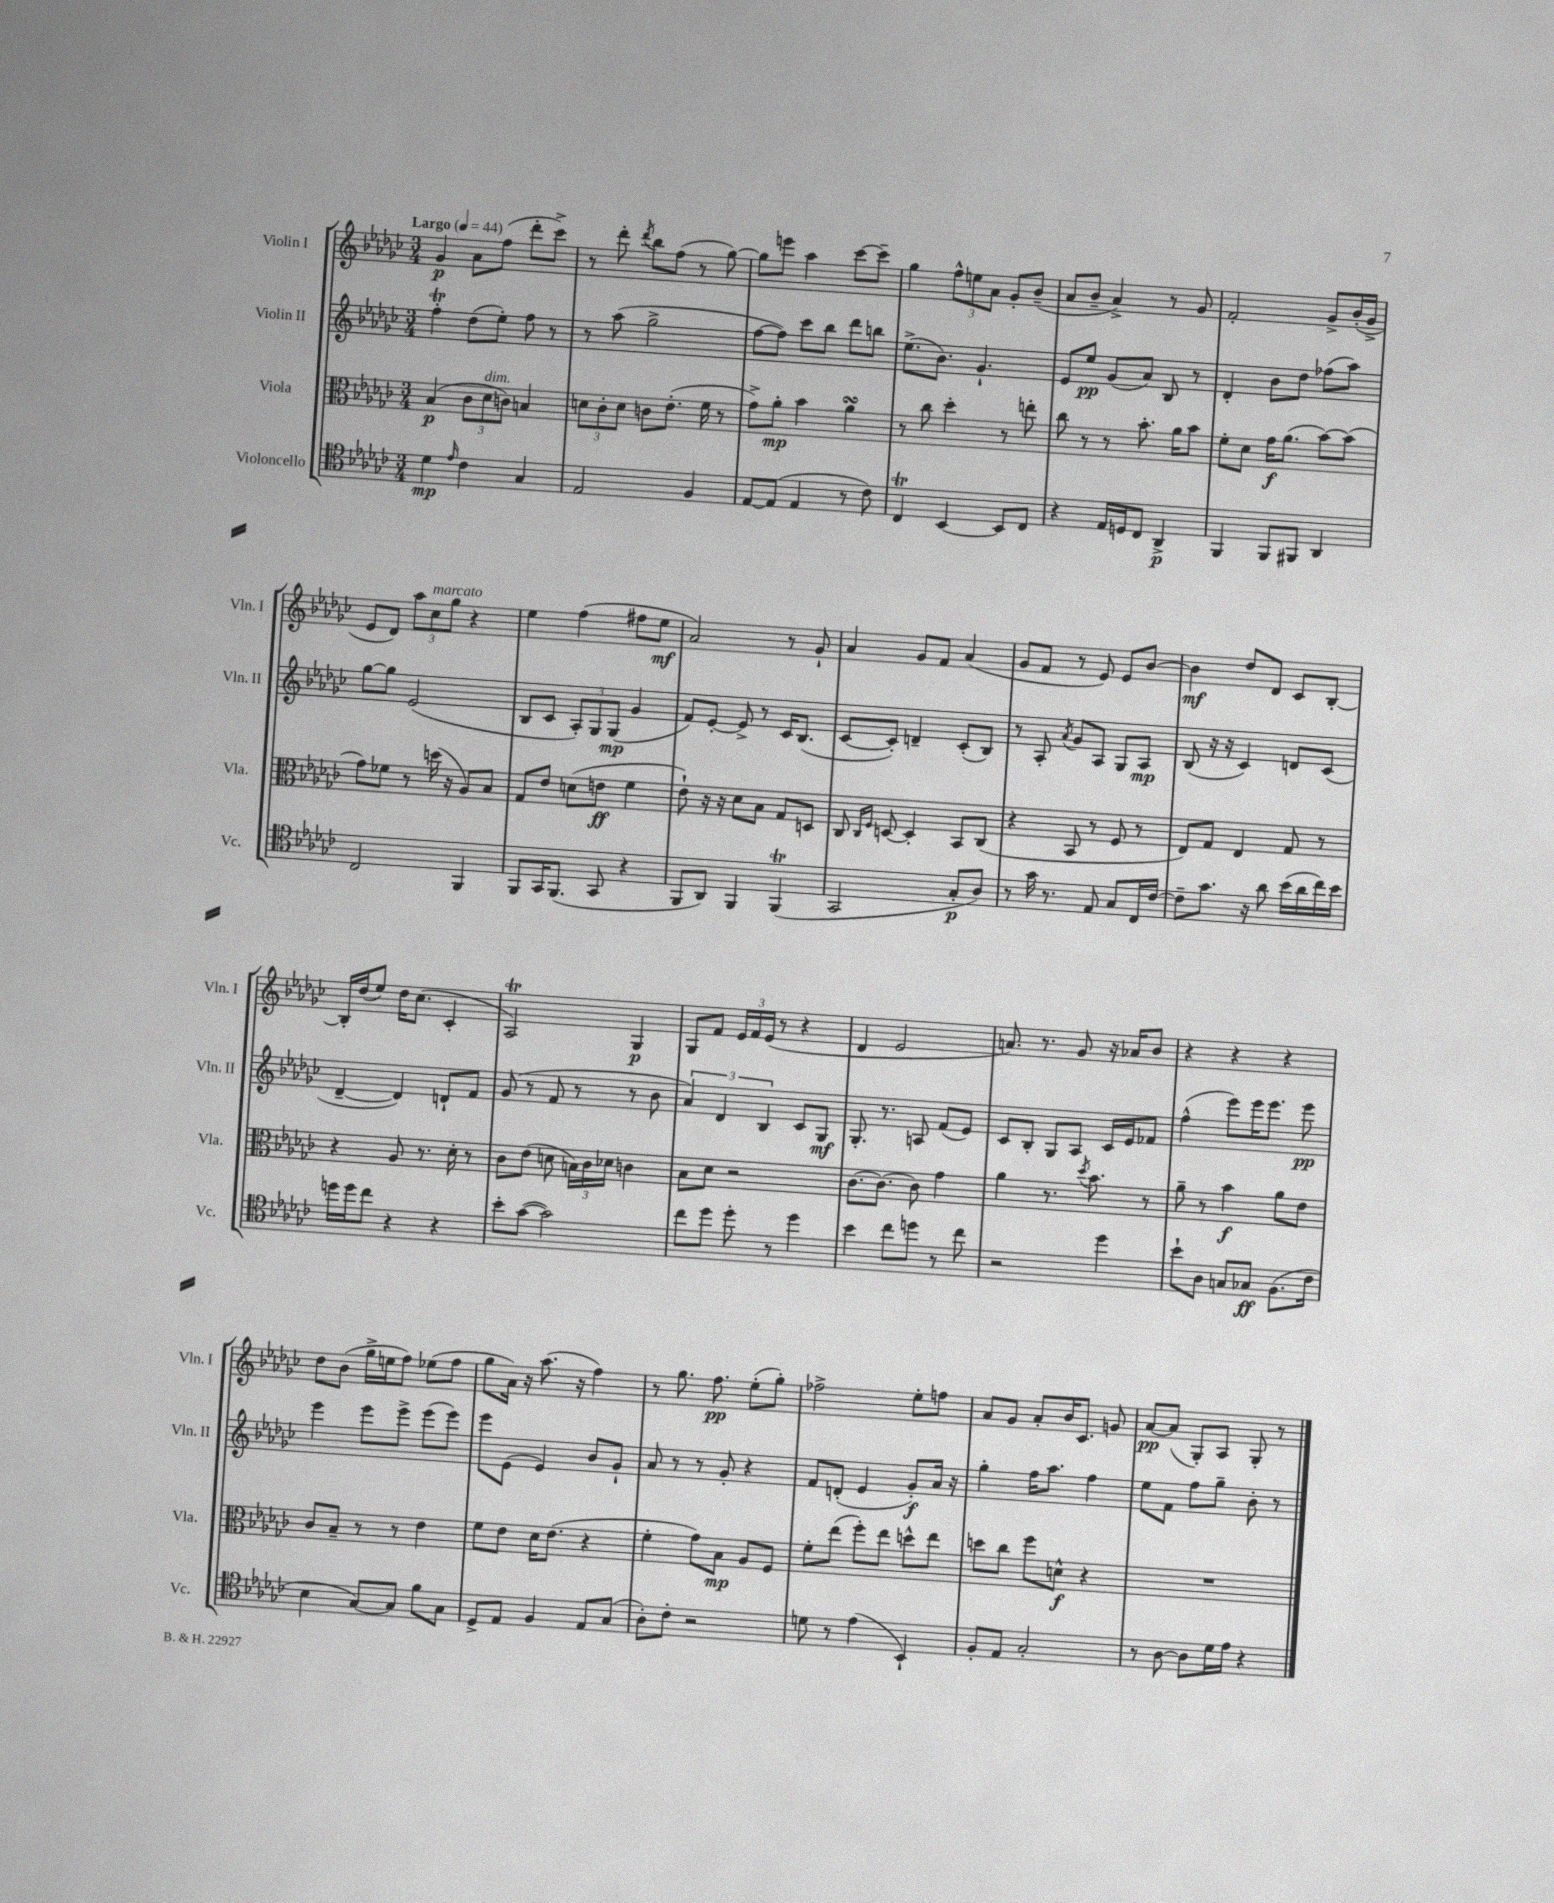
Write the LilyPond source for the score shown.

<<
\new StaffGroup <<
\new Staff = "s0" \with { instrumentName = "Violin I" shortInstrumentName = "Vln. I" } {
    \clef treble \key ges \major \numericTimeSignature \time 3/4 \tempo "Largo" 4 = 44
    \autoBeamOff ges'4\p aes'8[ f''8]( des'''8[-. ces'''8]->) |
    r8 des'''8-. \acciaccatura { des'''8 } bes''8[ f''8]( r8 ges''8~) |
    ges''8[ e'''8] aes''4 ces'''8[~ ces'''8]-- |
    ges''4 \tuplet 3/2 { f''8[-^ e''8 aes'8] } ges'8[-. bes'8]--( |
    aes'8[ bes'8]-- aes'4->) r8 ges'8 |
    f'2-. ges'8[-> bes'16-.( ges'16]-> |
    ees'8[ des'8]) \tuplet 3/2 { aes''8[ ces''8^\markup { \italic "marcato" } ges''8] } r4 |
    ees''4 f''4( fis''8[ ees''8]\mf |
    aes'2) r8 ges'8-! |
    aes'4 ges'8[ f'8] aes'4( |
    ges'8[ f'8] r8 ees'8) ees'8[ bes'8]~ |
    bes'4\mf des''8[ des'8] ces'8[ bes8]~-. |
    bes16[-. des''16( ees''8]) des''16[ ces''8.]( ces'4-. |
    aes2\trill) ges4\p |
    ges8[ f'8] \tuplet 3/2 { ees'16[ f'16 ees'16]( } r8 r4 |
    des'4 ees'2 |
    a'8.) r8. ges'8 r16 aes'16[ bes'8] |
    r4 r4 r4 |
    des''8[ bes'8]( ges''16[-> e''16 f''8]) ees''8[( f''8] |
    ges''8[ aes'16]) r16 aes''8.( r16 f''4) |
    r8 ges''8. f''8.\pp ees''8[-.( ges''8]-.) |
    fes''2-> ees''8[-. f''8] |
    aes'8[ ges'8] aes'8[-. bes'16 ces'8.] g'8 |
    aes'8[~\pp aes'8]( ges8[-.) aes8] ges8-. r8 \bar "|." |
}
\new Staff = "s1" \with { instrumentName = "Violin II" shortInstrumentName = "Vln. II" } {
    \clef treble \key ges \major \numericTimeSignature \time 3/4
    \autoBeamOff f''4-.\trill des''8[( ees''8]-.) f''8 r8 |
    r8 aes''8( ges''2-> |
    f''8[~ f''8]) ces'''8[ bes''8] des'''8[ b''8] |
    ees''8.[->( bes'8.]) ges'4.-! |
    ees'8[ ees''8]\pp ges'8[( aes'8]) bes8 r8 |
    des'4-. bes'8[ des''8] fes''8[( aes''8]) |
    ges''8[~ ges''8] ees'2( |
    bes8[ ces'8] \tuplet 3/2 { aes8[-.) ges8 ges8]\mp( } ges'4 |
    f'8[) ees'8]~-. ees'8-> r8 ces'16[ bes8.]( |
    ces'8[~ ces'8]-.) d'4-- ces'8[-.( bes8]) |
    r8 aes8-. \acciaccatura { aes'8 } ges'8[ aes8] ges8[ aes8]\mp |
    bes8( r16 r16 ces'4) d'8[ ces'8]( |
    des'4~-- des'4) d'8[-! f'8] |
    ges'8( r8 f'8 r8 r8 bes'8 |
    \tuplet 3/2 { aes'4) des'4 bes4 } ces'8[ ges8]\mf |
    ges8.-. r8. a8 f'8[( ees'8]) |
    ces'8[ bes8]-. ges8[ aes8] ces'16[ ees'16 fes'8] |
    f''4-^( ees'''8[) ees'''16 ees'''8.] ees'''8\pp |
    ees'''4 ees'''8[ ees'''8]-> ees'''8[( ees'''8]) |
    ees'''8[ ees'8]( ees'4) bes'8[ ges'8]-! |
    aes'8 r8 r8 ges'8-. r4 |
    f'8[ d'8]-.( ees'4 ges'8[-.\f) aes'16] r16 |
    ges''4-. f''16[ aes''8.] f''4 |
    ees''8[ f'8] f''8[ ges''8]-- bes'8-. r8 \bar "|." |
}
\new Staff = "s2" \with { instrumentName = "Viola" shortInstrumentName = "Vla." } {
    \clef alto \key ges \major \numericTimeSignature \time 3/4
    \autoBeamOff bes4\p( \tuplet 3/2 { ces'8[ des'8^\markup { \italic "dim." } c'8]) } b4 |
    \tuplet 3/2 { d'8[ ces'8-. d'8] } c'8[ ees'8.]-.( f'16 r8 |
    ges'8[->) aes'8]-.\mp bes'4 aes'4\turn |
    r8 ces''8 des''4-. r8 e''8-. |
    ces''8 r8 r8 bes'8.-. aes'16[ bes'8] |
    f'8[-. des'8] ges'16[\f aes'8.]( bes'8[~) bes'8]( |
    ges'8[) fes'8] r8 d''16( r16 aes8[) bes8] |
    ges8[ ees'8] d'8[( e'8]\ff f'4 |
    ees'8-!) r16 r16 des'8[ bes8] ges8[ d8] |
    ces8 \grace { ces16[ f16] } d8~ d4-. bes,8[ ces8]( |
    r4 bes,8 r8 f8 r8 |
    ees8[) ges8] ees4 ges8 r8 |
    r4 aes8 r8. des'16-. r8 |
    ces'8[ ees'8]( d'8 \tuplet 3/2 { b16[) ces'16 des'16] } c'4 |
    bes8[ des'8] r2 |
    ces'8.[~ ces'8.]~ ces'8 ges'4 |
    aes'4 r8. \acciaccatura { des''8 } bes'8. r8 |
    aes'8-- r8 bes'4\f aes'8[ ees'8] |
    ces'8[ bes8]-- r8 r8 ees'4 |
    f'8[ ees'8] des'16[ ees'8.]( r4 |
    f'4-. ges'8[) bes8]\mp aes8[ f8] |
    f'8[-. ees''8]( f''8[-.) ees''8] d''8[-^ ees''8] |
    d''8[ ces''8] f''8[ d'8]-^\f r4 |
    R2. \bar "|." |
}
\new Staff = "s3" \with { instrumentName = "Violoncello" shortInstrumentName = "Vc." } {
    \clef tenor \key ges \major \numericTimeSignature \time 3/4
    \autoBeamOff des'4\mp \grace { ees'16 } ces'4 ges4 |
    ees2 f4 |
    ees8[~ ees8]( ees4 r8 ces'8) |
    ces4\trill bes,4~ bes,8[ ces8] |
    r4 ees16[ d16 ces8] aes,4->\p |
    f,4 f,8[ fis,8] aes,4 |
    ces2 f,4 |
    f,8[ ges,16 f,8.]( ges,8 r4 |
    f,8[ aes,8]) f,4 f,4\trill( |
    ges,2 ges8[-.\p aes8]) |
    r8 ges'16 r8. ees8 ges8[ ces16 ces'16]~ |
    ces'8[-- ges'8.] r16 aes'8 bes'16[( aes'16 ces''16) bes'16] |
    d''16[ d''16 ces''8] r4 r4 |
    bes'8[-. ges'8]~( ges'2) |
    ces''8[ des''8] des''8-. r8 des''4 |
    bes'4 ces''8[ d''8] r8 ces''8 |
    r2 des''4 |
    bes'8[-! aes8] g8[ ges8]\ff f8.[( ces'16] |
    bes4 ges8[~) ges8] f'8[ ges8] |
    des8[-> ees8] f4 ees8[ ges8]( |
    aes8[-.) ces'8]-. r2 |
    d'8 r8 ees'4( bes,4-!) |
    f8[-. ees8] ges2-. |
    r8 aes8~ aes8[ des'16 ees'16] r4 \bar "|." |
}
>>
>>
\layout { \context { \Score \remove "Bar_number_engraver" } }
